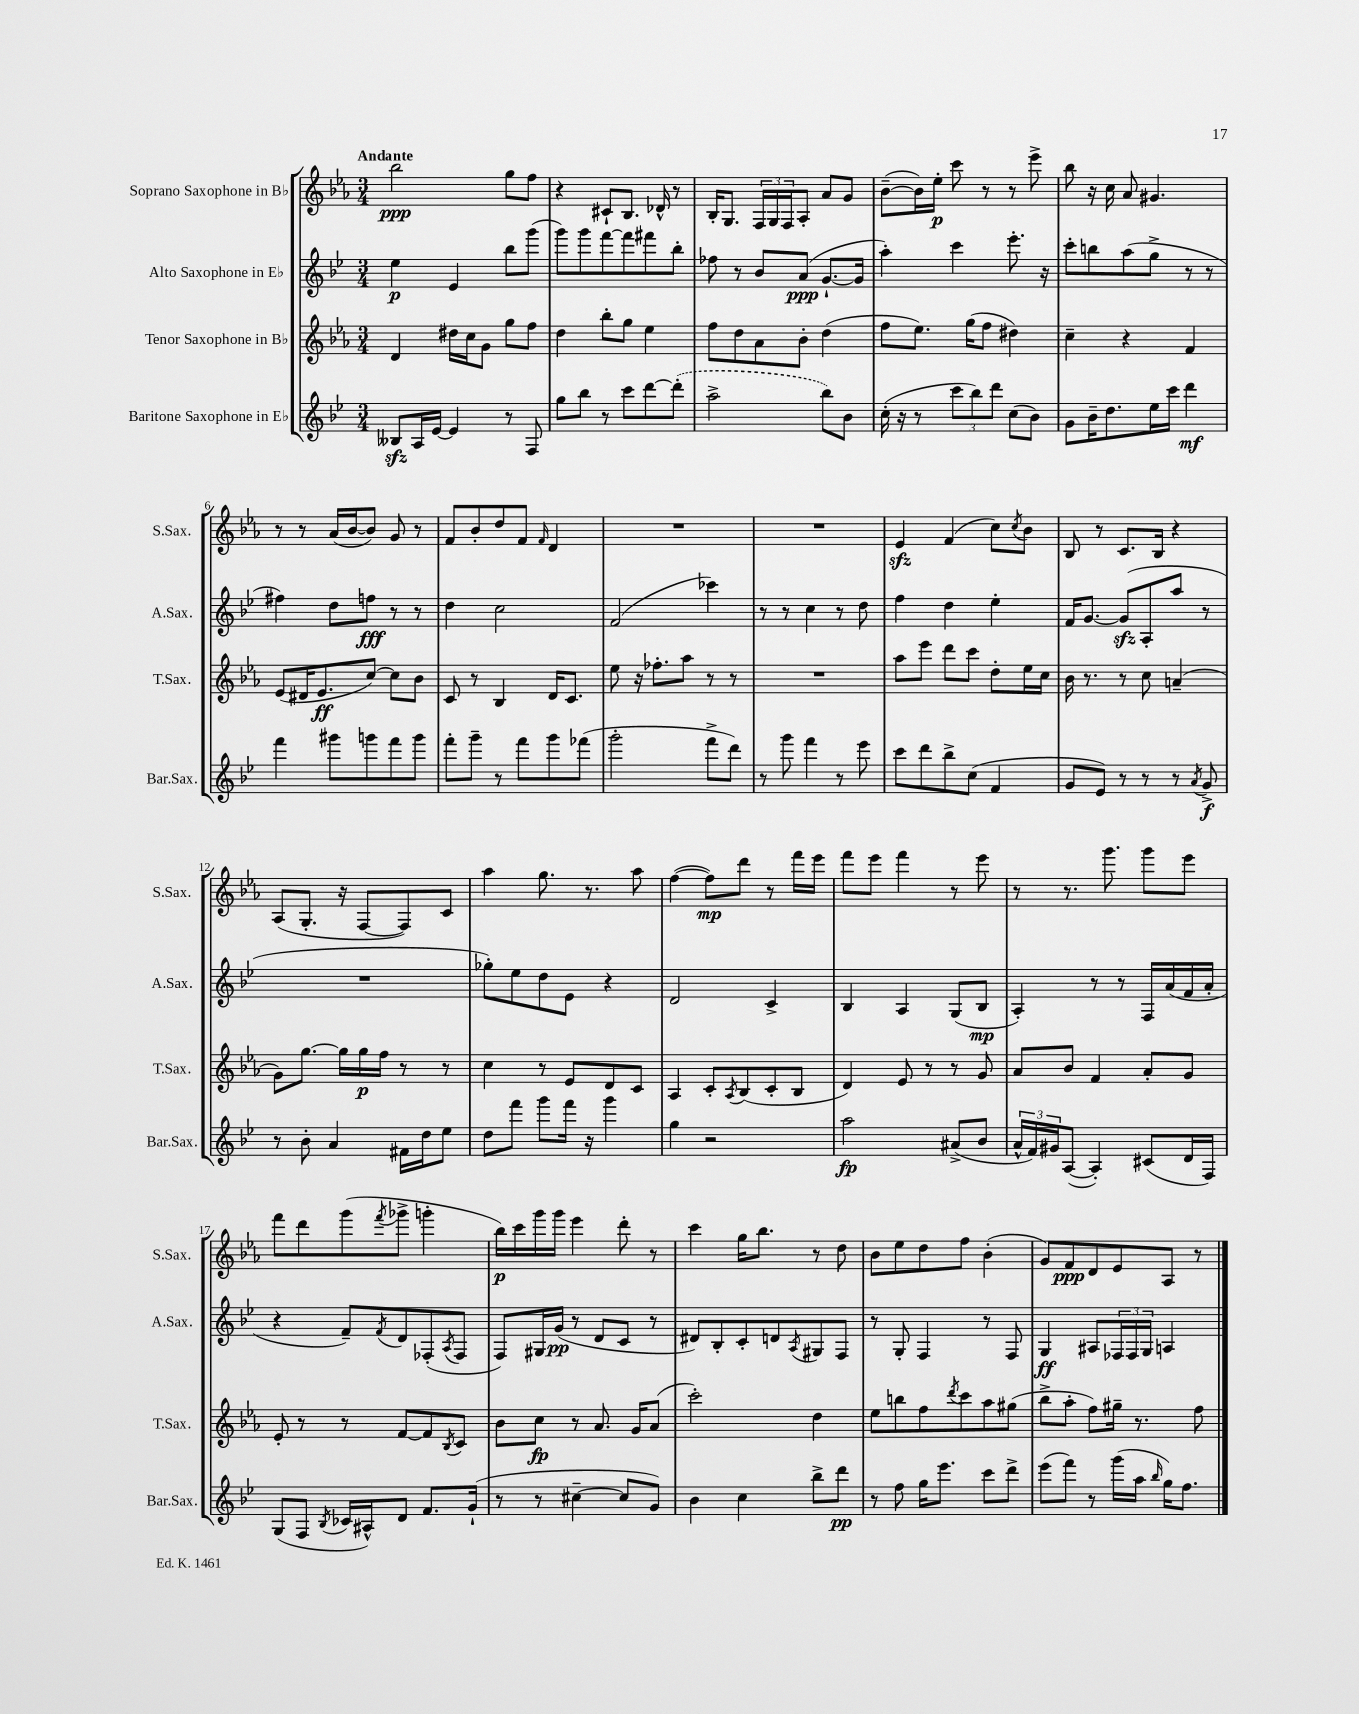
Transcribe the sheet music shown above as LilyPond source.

<<
\new StaffGroup <<
\new Staff = "s0" \with { instrumentName = "Soprano Saxophone in Bb" shortInstrumentName = "S.Sax." } {
    \clef treble \key ees \major \numericTimeSignature \time 3/4 \tempo "Andante"
    bes''2\ppp g''8 f''8 |
    r4 cis'8-! bes8. des'16-^ r8 |
    bes16-. g8. \tuplet 3/2 { f16 g16 f16 } aes8-. aes'8 g'8 |
    bes'8~--( bes'16) ees''16-.\p c'''8 r8 r8 ees'''8-> |
    bes''8 r16 c''16 aes'8 gis'4. |
    r8 r8 aes'16( bes'16~ bes'8) g'8 r8 |
    f'8 bes'8-. d''8 f'8 \grace { f'16 } d'4 |
    R2. |
    R2. |
    ees'4\sfz f'4( c''8) \acciaccatura { c''8 } bes'8 |
    bes8 r8 c'8. bes16 r4 |
    aes8( g8.-. r16 f8~ f8) c'8 |
    aes''4 g''8. r8. aes''8 |
    f''4~( f''8\mp) d'''8 r8 f'''16 ees'''16 |
    f'''8 ees'''8 f'''4 r8 ees'''8 |
    r8 r8. g'''8. g'''8 ees'''8 |
    f'''8 d'''8 g'''8( \acciaccatura { f'''8 } ges'''8-> g'''4-. |
    bes''16\p) c'''16 g'''16 g'''16 ees'''4 d'''8-. r8 |
    c'''4 g''16 bes''8. r8 d''8 |
    bes'8 ees''8 d''8 f''8 bes'4-.( |
    g'8) f'8\ppp d'8 ees'8 aes8 r8 \bar "|." |
}
\new Staff = "s1" \with { instrumentName = "Alto Saxophone in Eb" shortInstrumentName = "A.Sax." } {
    \clef treble \key bes \major \numericTimeSignature \time 3/4
    ees''4\p ees'4 bes''8 g'''8( |
    g'''8) g'''8 f'''8~ f'''8 fis'''8 bes''8-. |
    fes''8 r8 bes'8 a'8\ppp( g'8.~-! g'16 |
    a''4-.) c'''4 ees'''8.-. r16 |
    c'''8-. b''8 a''8( g''8-> r8 r8 |
    fis''4) d''8 f''8\fff r8 r8 |
    d''4 c''2 |
    f'2( ces'''4) |
    r8 r8 c''4 r8 d''8 |
    f''4 d''4 ees''4-. |
    f'16 g'8.~ g'8\sfz( a8-. a''8 r8 |
    R2. |
    ges''8-.) ees''8 d''8 ees'8 r4 |
    d'2 c'4-> |
    bes4 a4 g8( bes8\mp |
    a4-.) r8 r8 f16 a'16( f'16 a'16-. |
    r4 f'8--) \acciaccatura { f'8 } d'8 fes8-.( \acciaccatura { a8 } fes8 |
    f8) gis16 g'16\pp( r8 d'8 c'8 r8 |
    dis'8) bes8-. c'8-. d'8 \acciaccatura { a8 } gis8 f8 |
    r8 g8-. f4 r8 f8 |
    g4\ff ais8 \tuplet 3/2 { fes16 fes16 g16 } a4 \bar "|." |
}
\new Staff = "s2" \with { instrumentName = "Tenor Saxophone in Bb" shortInstrumentName = "T.Sax." } {
    \clef treble \key ees \major \numericTimeSignature \time 3/4
    d'4 dis''16 c''16 g'8 g''8 f''8 |
    d''4 bes''8-. g''8 ees''4 |
    f''8 d''8 aes'8 bes'8-. d''4( |
    f''8 ees''8.) g''16( f''8 dis''4) |
    c''4-- r4 f'4 |
    ees'8( dis'16 ees'8.\ff c''8~) c''8 bes'8 |
    c'8 r8 bes4 d'16 c'8. |
    ees''8 r16 fes''8.-. aes''8 r8 r8 |
    R2. |
    aes''8 ees'''8 d'''8 c'''8 d''8-. ees''16 c''16 |
    bes'16 r8. r8 c''8 a'4--( |
    g'8) g''8.~ g''16 g''16\p f''16 r8 r8 |
    c''4 r8 ees'8 d'8 c'8 |
    aes4 c'8-. \acciaccatura { aes8 } bes8( c'8-. bes8 |
    d'4) ees'8 r8 r8 g'8 |
    aes'8 bes'8 f'4 aes'8-. g'8 |
    ees'8-. r8 r8 f'8~ f'8 \acciaccatura { bes8 } c'8 |
    bes'8 c''8\fp r8 aes'8. g'16 aes'8( |
    c'''2-.) d''4 |
    ees''8 b''8 f''8 \acciaccatura { d'''8 } c'''8 aes''8 gis''8( |
    bes''8-> aes''8-. f''8) gis''16-- r8. f''8 \bar "|." |
}
\new Staff = "s3" \with { instrumentName = "Baritone Saxophone in Eb" shortInstrumentName = "Bar.Sax." } {
    \clef treble \key bes \major \numericTimeSignature \time 3/4
    beses8\sfz a16 ees'16~ ees'4 r8 f8 |
    g''8 bes''8 r8 c'''8 d'''8~ \once \slurDashed d'''8-.( |
    a''2-> bes''8) bes'8 |
    c''16-.( r16 r8 \tuplet 3/2 { c'''8 bes''8) d'''8 } c''8( bes'8) |
    g'8 bes'16-- d''8. ees''16 c'''16 d'''4\mf |
    f'''4 gis'''8 g'''8 f'''8 g'''8 |
    f'''8-. g'''8-- r8 f'''8 g'''8 fes'''8( |
    g'''2-. f'''8-> d'''8) |
    r8 g'''8 f'''4 r8 ees'''8 |
    c'''8 d'''8 bes''8-> c''8( f'4 |
    g'8 ees'8) r8 r8 r8 \acciaccatura { a'8 } g'8->\f |
    r8 bes'8-. a'4 fis'16 d''16 ees''8 |
    d''8 f'''8 g'''8 f'''16 r16 g'''4 |
    g''4 r2 |
    a''2\fp ais'8->( bes'8 |
    \tuplet 3/2 { a'16-^ f'16) gis'16 } a8~( a4-.) cis'8( d'16 f16) |
    g8( f8 \acciaccatura { bes8 } ces'16 ais16-^) d'8 f'8. g'16-!( |
    r8 r8 cis''4~-- cis''8 g'8) |
    bes'4 c''4 bes''8-> d'''8\pp |
    r8 f''8 g''16 ees'''8. c'''8 d'''8-> |
    ees'''8( f'''8) r8 g'''16( a''16 \grace { bes''16 } g''16) f''8. \bar "|." |
}
>>
>>
